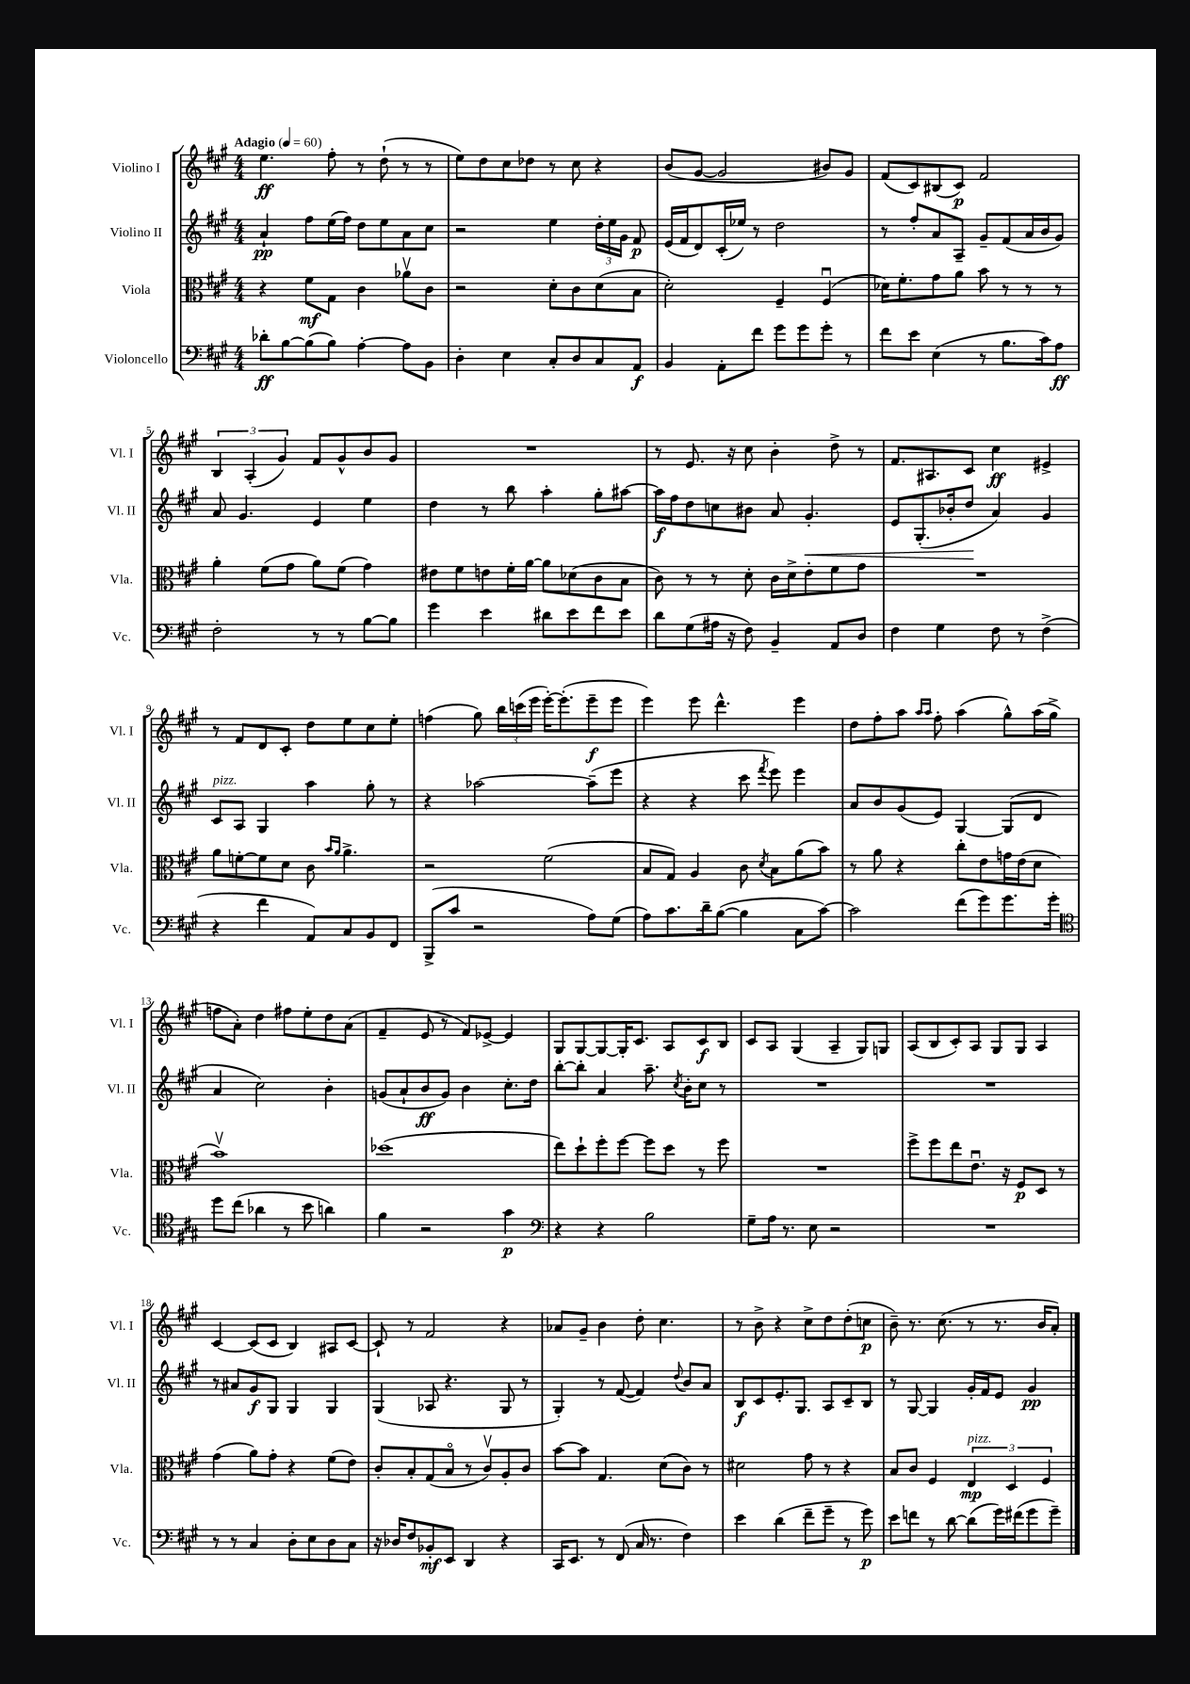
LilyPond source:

<<
\new StaffGroup <<
\new Staff = "s0" \with { instrumentName = "Violino I" shortInstrumentName = "Vl. I" } {
    \clef treble \key a \major \numericTimeSignature \time 4/4 \tempo "Adagio" 4 = 60
    \autoBeamOff e''4.\ff fis''8-. r8 d''8-!( r8 r8 |
    e''8[) d''8 cis''8 des''8] r8 cis''8 r4 |
    b'8[( gis'8]~ gis'2 bis'8[) gis'8] |
    fis'8[( cis'8) bis8( cis'8]\p) fis'2 |
    \tuplet 3/2 { b4 a4-.( gis'4) } fis'8[ gis'8-^ b'8 gis'8] |
    R1 |
    r8 e'8. r16 cis''8 b'4-. d''8-> r8 |
    fis'8.[ ais8. cis'8] cis''4\ff eis'4-> |
    r8 fis'8[ d'8 cis'8]-. d''8[ e''8 cis''8 e''8]-. |
    f''4( gis''8) \tuplet 3/2 { b''16[ c'''16( e'''16] } e'''16[~-.) e'''8.-.( e'''8--\f e'''8] |
    e'''4) e'''8 d'''4.-^ e'''4 |
    d''8[ fis''8-. a''8] \grace { a''16[ a''16] } fis''8-. a''4( gis''8[-^) a''16( gis''16]-> |
    f''8[ a'8]-.) d''4 fis''8[ e''8-. d''8 a'8]( |
    fis'4-- e'8 r8 fis'8[) ees'8]~-> ees'4 |
    gis8[ gis8~ gis8~ gis16-. cis'8.] a8[ cis'8\f b8] |
    cis'8[ a8] gis4( a4-- gis8[) g8] |
    a8[( b8 cis'8-.) a8] gis8[ gis8] a4 |
    cis'4~ cis'8[( cis'8] b4) ais8[ cis'8]~ |
    cis'8-! r8 fis'2 r4 |
    aes'8[ gis'8]-- b'4 d''8-. cis''4. |
    r8 b'8-> r4 cis''8[-> d''8 d''8-.( c''8]\p |
    b'8--) r8. cis''8.( r8 r8. b'16[ a'8]-.) \bar "|." |
}
\new Staff = "s1" \with { instrumentName = "Violino II" shortInstrumentName = "Vl. II" } {
    \clef treble \key a \major \numericTimeSignature \time 4/4
    \autoBeamOff a'4-!\pp fis''8[ e''16( fis''16]) d''8[ e''8 a'8 cis''8] |
    r2 e''4 \tuplet 3/2 { d''16[-. e''16 gis'16] } fis'8\p |
    e'16[( fis'16 d'8) cis'16-.( ees''16]) r8 d''2 |
    r8 fis''8[-. a'8 a8]-- gis'8[-- fis'8( a'16 b'16 gis'8]) |
    a'8 gis'4. e'4 e''4 |
    d''4 r8 b''8 a''4-. gis''8[-. ais''8]~ |
    ais''16[\f fis''16 d''8 c''8 bis'8] a'8 gis'4.-.\< |
    e'8[ gis8.-.( bes'16-. d''8]\! a'4) gis'4 |
    cis'8[^\markup { \italic "pizz." } a8] gis4 a''4 gis''8-. r8 |
    r4 aes''2~ aes''8[--( e'''8] |
    r4 r4 cis'''8 \acciaccatura { fis'''8 } e'''8) e'''4 |
    a'8[ b'8 gis'8( e'8]) gis4~ gis8[( d'8] |
    a'4 cis''2) b'4-. |
    g'8[( a'8-! b'8\ff g'8]) b'4 cis''8.[-. d''16] |
    b''8[~-. b''8]-. a'4 a''8.-- \acciaccatura { cis''8 } b'16[-. cis''8] r8 |
    R1 |
    R1 |
    r8 ais'8[ gis'8\f gis8] gis4 gis4 |
    gis4( aes8 r4. gis8 r8 |
    gis4-.) r8 fis'8~( fis'4) \appoggiatura { d''8 } b'8[ a'8] |
    b8[\f cis'8 e'8.-. gis8.] a8[ cis'8-- b8] |
    r8 gis8~ gis4 gis'16[-. fis'16 e'8] gis'4\pp \bar "|." |
}
\new Staff = "s2" \with { instrumentName = "Viola" shortInstrumentName = "Vla." } {
    \clef alto \key a \major \numericTimeSignature \time 4/4
    \autoBeamOff r4 fis'8[\mf gis8] cis'4 aes'8[\upbow cis'8] |
    r2 d'8[-. cis'8 d'8( b8] |
    d'2-.) fis4-- fis4\downbow( |
    des'16[) fis'8.-. gis'8 a'8] b'8 r8 r8 r8 |
    a'4-. fis'8[( gis'8] a'8[) fis'8]( gis'4) |
    eis'8[ fis'8 e'8 fis'16-. a'16]~ a'8[ des'8( cis'8 b8] |
    cis'8) r8 r8 d'8-. cis'16[ d'16-> e'8-. fis'8 gis'8] |
    R1 |
    a'8[ f'8~-. f'8 d'8] cis'8 \grace { b'16[ a'16] } a'4.-> |
    r2 fis'2( |
    b8[ gis8]) a4 cis'8 \acciaccatura { d'8 } b8[ a'8( b'8]) |
    r8 a'8 r4 cis''8[-. e'8 g'16 e'16( d'8] |
    b'1\upbow) |
    des''1( |
    e''8[) d''8-! fis''8-. fis''8]~ fis''8[ d''8] r8 fis''8 |
    R1 |
    fis''8[-> fis''8 e''8 e'8.]\downbow r16 fis8[\p d8] r8 |
    gis'4( a'8[) gis'8]-. r4 fis'8[( e'8]) |
    cis'8[-. b8-. gis8( b8]\flageolet r8 cis'8[\upbow) a8-. cis'8] |
    b'8[~ b'8] gis4. d'8[( cis'8]) r8 |
    dis'2 gis'8 r8 r4 |
    b8[ cis'8] fis4 \tuplet 3/2 { e4\mp^\markup { \italic "pizz." } d4 fis4 } \bar "|." |
}
\new Staff = "s3" \with { instrumentName = "Violoncello" shortInstrumentName = "Vc." } {
    \clef bass \key a \major \numericTimeSignature \time 4/4
    \autoBeamOff des'8[-.\ff b8~ b8( b8]) a4~-. a8[ b,8] |
    d4-. e4 cis8[-. d8 cis8 a,8]\f |
    b,4 a,8[-. fis'8] gis'8[ gis'8 gis'8]-. r8 |
    fis'8[ e'8] e4( r8 b8.[ cis'16) a8]\ff |
    fis2-. r8 r8 b8[~ b8] |
    gis'4 e'4 dis'8[ e'8 fis'8 e'8] |
    d'8[ gis8( ais16] r16 fis8) b,4-- a,8[ d8] |
    fis4 gis4 fis8 r8 fis4->( |
    r4 fis'4 a,8[) cis8 b,8 fis,8] |
    b,,8[->( cis'8] r2 a8[) gis8]( |
    a8[) cis'8. d'16-- b8]~( b4 cis8[ cis'8]~) |
    cis'2 fis'8[( gis'8) gis'8. gis'16]-. |
    \clef tenor d''8[ cis''8]( aes'4 r8 b'8 a'4) |
    fis'4 r2 gis'4\p |
    \clef bass r4 r4 b2 |
    gis8[-- a16] r8. e8 r2 |
    R1 |
    r8 r8 cis4 d8[-. e8 d8 cis8] |
    r16 des16[ fis8 bes,8-.\mf e,8] d,4 r4 |
    cis,16[ e,8.] r8 fis,8( cis16 r8. fis4) |
    e'4 d'4( fis'8[-- gis'8]-- r8 gis'8\p) |
    e'8[ f'8] r8 d'8~ d'8[( gis'16) fis'16( gis'8 gis'8]--) \bar "|." |
}
>>
>>
